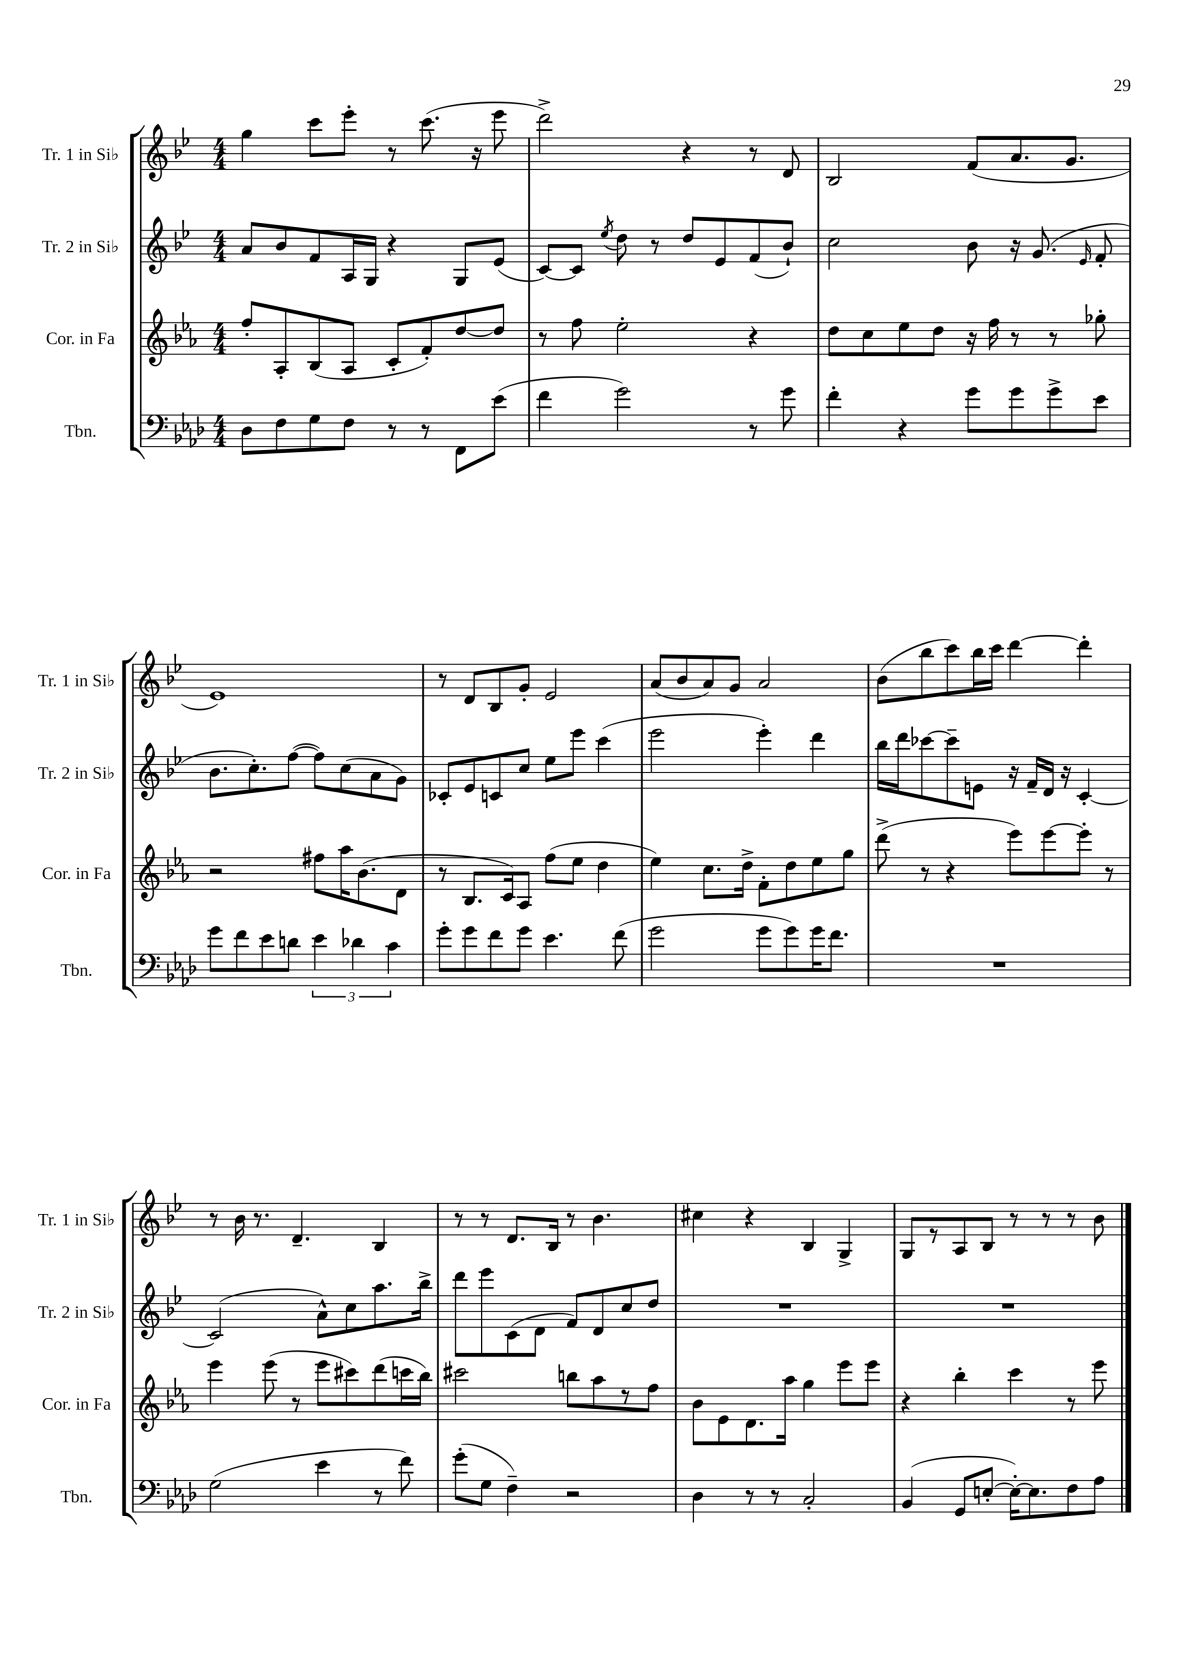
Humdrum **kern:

**kern	**kern	**kern	**kern
*staff4	*staff3	*staff2	*staff1
*clefF4	*clefG2	*clefG2	*clefG2
*k[b-e-a-d-]	*k[b-e-a-]	*k[b-e-]	*k[b-e-]
*M4/4	*M4/4	*M4/4	*M4/4
8D-	8ff'	8a	4gg
8F	8A-'	8b-	.
8G	(8B-	8f	8ccc
8F	8A-	16A	8eee-'
.	.	16G	.
8r	8c'	4r	8r
8r	8f')	.	(8.ccc
8FF	[8dd	8G	.
.	.	.	16r
(8e-	8dd]	(8e-	8eee-
=	=	=	=
4f	8r	[8c)	2ddd^)
.	8ff	8c]	.
.	.	8qee-	.
2g)	2ee-'	8dd	.
.	.	8r	.
.	.	8dd	4r
.	.	8e-	.
8r	4r	(8f	8r
8g	.	8b-`)	8d
=	=	=	=
4f'	8dd	2cc	2B-
.	8cc	.	.
4r	8ee-	.	.
.	8dd	.	.
8g	16r	8b-	(8f
.	16ff	.	.
8g	8r	16r	8.a
.	.	(8.g	.
8g^	8r	.	.
.	.	.	8.g
.	.	16qqe-	.
8e-	8gg-'	8f'	.
=	=	=	=
8g	2r	8.b-	1e-)
8f	.	.	.
.	.	8.cc')	.
8e-	.	.	.
8d	.	([8ff	.
6e-	8ff#	8ff])	.
.	16aa-	(8cc	.
6d-	.	.	.
.	(8.b-	.	.
.	.	8a	.
6c	.	.	.
.	8d	8g)	.
=	=	=	=
8g'	8r	8c-'	8r
8g	8.B-	8e-	8d
8f	.	8c	8B-
.	16c)	.	.
8g	8A-	8cc	8g'
4.e-	(8ff	8ee-	2e-
.	8ee-	8eee-	.
.	4dd	(4ccc	.
(8f	.	.	.
=	=	=	=
2g	4ee-)	2eee-	(8a
.	.	.	8b-
.	8.cc	.	8a)
.	.	.	8g
.	16dd^	.	.
8g	8f'	4eee-')	2a
8g)	8dd	.	.
16g	8ee-	4ddd	.
8.f	.	.	.
.	8gg	.	.
=	=	=	=
1r	(8ddd^	16bb-	(8b-
.	.	16ddd	.
.	8r	[8ccc-	8bb-
.	4r	8ccc-~]	8ccc)
.	.	8e	16bb-
.	.	.	16ccc
.	8eee-)	16r	[4ddd
.	.	16f~	.
.	[8eee-	16d	.
.	.	16r	.
.	8eee-']	[4c'	4ddd']
.	8r	.	.
=	=	=	=
(2G	4eee-	(2c]	8r
.	.	.	16b-
.	.	.	8.r
.	(8eee-	.	.
.	8r	.	4.d~
4e-	8eee-	8a^^)	.
.	8ccc#)	8cc	.
8r	(8ddd	8.aa	4B-
8f)	16ccc	.	.
.	16bb-)	16bb-^	.
=	=	=	=
(8g'	2ccc#	8ddd	8r
8G	.	8eee-	8r
4F~)	.	(8c	8.d
.	.	8d	.
.	.	.	16B-
2r	8bb	8f)	8r
.	8aa-	8d	4.b-
.	8r	8cc	.
.	8ff	8dd	.
=	=	=	=
4D-	8b-	1r	4cc#
.	8e-	.	.
8r	8.d	.	4r
8r	.	.	.
.	16aa-	.	.
2C'	4gg	.	4B-
.	8eee-	.	4G^
.	8eee-	.	.
=	=	=	=
(4BB-	4r	1r	8G
.	.	.	8r
8GG	4bb-'	.	8A
[8E'	.	.	8B-
16E'_)	4ccc	.	8r
8.E]	.	.	.
.	.	.	8r
8F	8r	.	8r
8A-	8eee-	.	8b-
==	==	==	==
*-	*-	*-	*-
